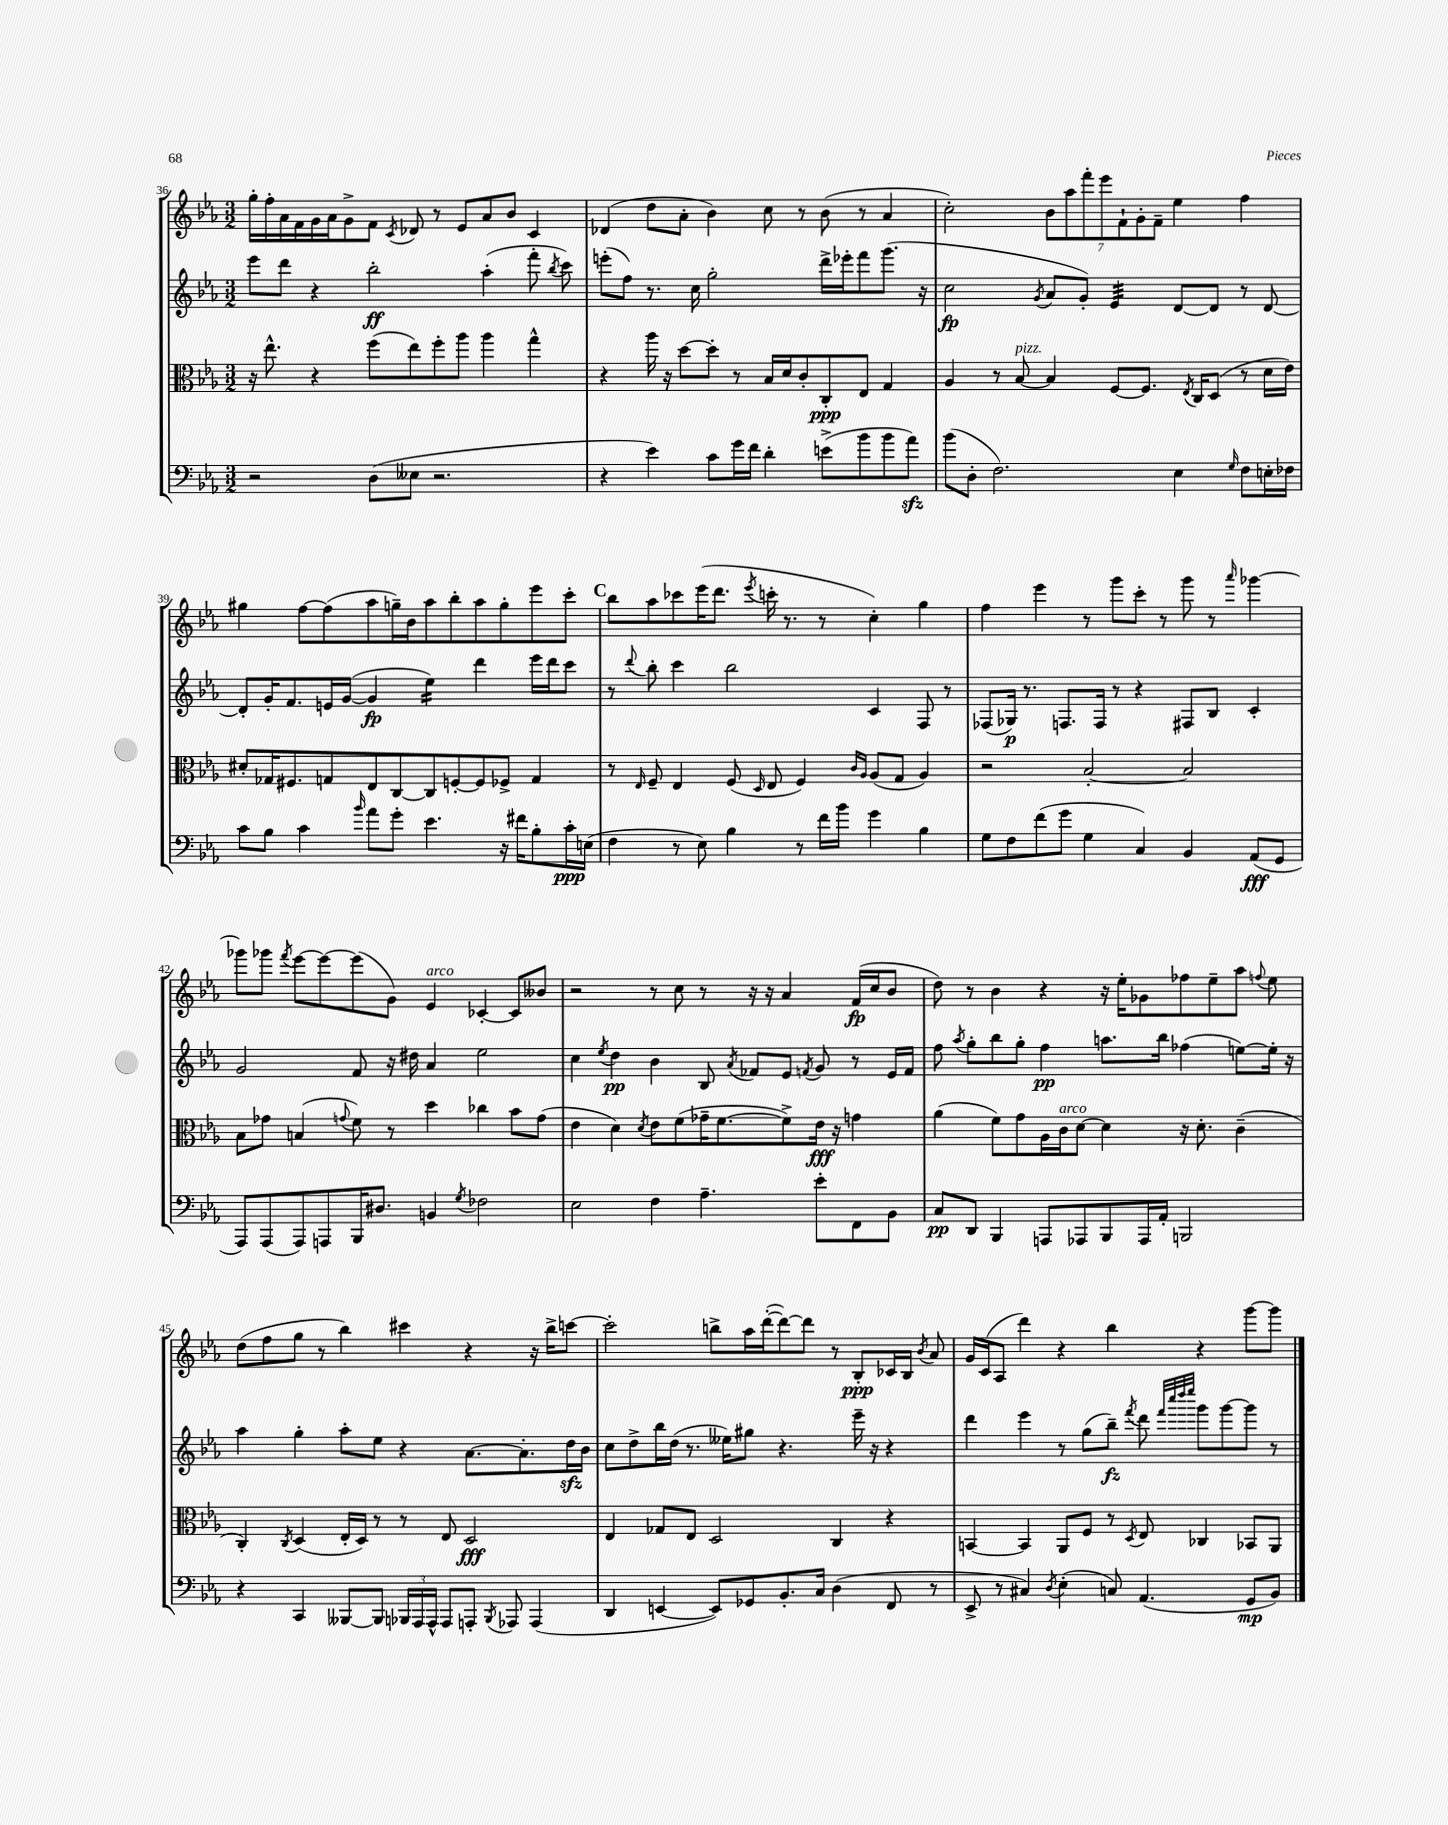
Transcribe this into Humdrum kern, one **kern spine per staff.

**kern	**kern	**kern	**kern
*staff4	*staff3	*staff2	*staff1
*clefF4	*clefC3	*clefG2	*clefG2
*k[b-e-a-]	*k[b-e-a-]	*k[b-e-a-]	*k[b-e-a-]
*M3/2	*M3/2	*M3/2	*M3/2
2r	16r	8eee-\L	16gg'\LL
.	8.ee-^^\	.	16ff'\
.	.	8ddd\J	16a-\
.	.	.	16f\
.	4r	4r	16g\
.	.	.	16a-\J
.	.	.	8g^\
(8D\L	(8ff\L	2bb-'\	8f\J
.	.	.	8qc/
8E--\J	8ee-\)	.	8d-/
2.r	8ff'\	.	8r
.	8aa-\J	.	8e-/L
.	4aa-\	(4aa-'\	8a-/
.	.	.	8b-/J
.	4gg^^\	8fff'\	4c/
.	.	8qbb-/	.
.	.	8ccc\)	.
=	=	=	=
4r	4r	(8eee'\L	(4d-/
.	.	8ff\J)	.
4e-\)	16aa-\	8.r	8dd\L
.	16r	.	.
.	[8dd\L	.	8a-'\J
.	.	16cc\	.
8c\L	8dd'\]J	2gg'\	4b-\)
16g\L	8r	.	.
16f\JJ	.	.	.
4d'\	16B-/LL	.	8cc\
.	16d/J	.	.
.	8c'/	.	8r
(8e^\L	8C'/	16ddd^\LL	(8b-\
.	.	16eee-'\J	.
8b-\	8E-/J	8fff\	8r
8b-\	4G/	(8.ggg\J	4a-/
8a-\J)	.	.	.
.	.	16r	.
=	=	=	=
(8b-\L	4A-/	2cc\	2cc'\)
8D'\J	.	.	.
2.F\)	8r	.	.
.	[8B-/	.	.
.	.	8qg/	.
.	4B-/]	8a-/L	14b-\L
.	.	.	14aa-\
.	.	8g'/J)	.
.	.	.	14fff'\
.	.	.	14eee-\
.	[8F/L	4e-/	.
.	.	.	14f`\
.	.	.	14g'\
.	8.F/]J	.	.
.	.	.	14f~\J
4E-\	.	[8d/L	4ee-\
.	8qE-/	.	.
.	16C/LK	.	.
.	(8D/J	8d/]J	.
16qqG/	.	.	.
8F\L	8r	8r	4ff\
16E'\L	16d\LL	[8d/	.
16F-\JJ	16e-\JJ)	.	.
=	=	=	=
8c\L	8d#'/L	8d'/]L	4gg#\
8B-\J	16G-/K	16g'/K	.
.	8.F#/	8.f/	.
4c\	.	.	[8ff\L
.	8G/	16e/L	(8ff\]
.	.	([16g/JJ	.
16qqb-/	.	.	.
8a-\L	8E-/	4g/]	8aa-\
8g'\J	[8C/	.	16gg~\L)
.	.	.	16b-\J
4.e-\	8C/]	4ee-\)	8aa-\
.	[8F'/	.	8bb-'\
.	8F/]	4ddd\	8aa-\
16r	8F-^/J	.	8gg'\
16f#\LK	.	.	.
8B-'\	4G/	16eee-\LL	8eee-\
.	.	16ddd\J	.
16c'\L	.	8ccc\J	8ccc'\J
(16E\JJ	.	.	.
=	=	=	=
4F\	8r	8r	8bb-\L
.	16qqE-/	8qqddd/	.
.	8F~/	8bb-'\	8aa-\
8r	4E-/	4ccc\	8ccc-\
8E-\)	.	.	(16eee-\K
.	.	.	8.ddd\J
4B-\	(8F/	2bb-\	.
.	16qqD/	.	8qeee-/
.	8E-/	.	16ccc'\
.	.	.	8.r
8r	4F/)	.	.
16f\LL	.	.	8r
16b-\JJ	.	.	.
.	16qqc/LL	.	.
.	16qqA-/JJ	.	.
4g\	(8A-/L	4c/	4cc'\)
.	8G/J	.	.
4B-\	4A-/)	8F/	4gg\
.	.	8r	.
=	=	=	=
8G\L	2r	(8F-/L	4ff\
8F\	.	16G-/Jk)	.
.	.	8.r	.
(8f\	.	.	4eee-\
8g\J	.	8.F/L	.
4G\	[2B-'/	.	8r
.	.	16F/Jk	.
.	.	8r	8ggg\L
4C/)	.	4r	8ccc'\J
.	.	.	8r
4BB-/	2B-/]	8F#/L	8ggg\
.	.	8B-/J	8r
.	.	.	16qqaaa-/
(8AA-/L	.	4c'/	[4ggg-\
8GG/J	.	.	.
=	=	=	=
8AAA-/L)	8B-\L	2g/	8ggg-\]L
(8AAA-/	8g-\J	.	8ggg-\J
.	.	.	8qfff/
8AAA-/)	(4B/	.	[8eee-\L
8AAA/	.	.	8eee-\_
.	8qqg/	.	.
16BBB-/K	8f\)	8f/	(8eee-\]
8.D#/J	.	.	.
.	8r	16r	8g\J)
.	.	16dd#\	.
4BB/	4dd\	4a-/	4e-/
8qG/	.	.	.
2F-\	4cc-\	2ee-\	[4c-'/
.	8b-\L	.	8c-/]L
.	(8g\J	.	8b--/J
=	=	=	=
2E-\	4e-\	4cc\	2r
.	.	8qee-/	.
.	4d\)	4dd\	.
.	8qd/	.	.
4F\	8e-\L	4b-\	8r
.	(8f\	.	8cc\
4.A-~\	16g-~\K	8B-/	8r
.	[8.f\	.	.
.	.	8qa-/	.
.	.	8f-/L	16r
.	.	.	16r
.	8f^\])	8e-/J	4a-/
.	.	8qf/	.
8e-'\L	16e-\Jk	8g/	.
.	16r	.	.
8FF\	4g\	8r	(16f/LL
.	.	.	16cc/J
8BB-\J	.	16e-/LL	8b-/J
.	.	16f/JJ	.
=	=	=	=
8C/L	(4a-\	8ff\	8dd\)
.	.	8qaa-/	.
8DD/J	.	8gg'\L	8r
4BBB-/	8f\L)	8bb-\	4b-\
.	8g\	8gg'\J	.
8AAA/L	16A-\L	4ff\	4r
.	16c\J	.	.
8AAA-/	[8d\J	.	.
8BBB-/	4d\]	8.aa\L	16r
.	.	.	16ee-'\LK
16AAA-/L	.	.	8g-\
16AA-'/JJ	.	16bb-\Jk	.
2BBB/	16r	(4ff-\	8ff-\
.	8.d'\	.	.
.	.	.	8ee-~\
.	(4c~\	[8ee\L)	8aa-\J
.	.	.	8qqff/
.	.	16ee'\]Jk	8ee-\
.	.	16r	.
=	=	=	=
4r	4C'/)	4aa-\	(8dd\L
.	.	.	8ff\
.	8qC/	.	.
4CC/	(4D/	4gg'\	8gg\J
.	.	.	8r
[8BBB--/L	16E-'/LL	8aa-'\L	4bb-\)
.	16D/JJ)	.	.
8BBB--/]J	8r	8ee-\J	.
24BBB-/LL	8r	4r	4ccc#\
24AAA-/	.	.	.
24AAA-^^/JJ	.	.	.
8AAA-/L	8E-/	.	.
8AAA'/J	2D/	[8.a-\L	4r
8qBBB-/	.	.	.
8AAA-/	.	.	.
.	.	8.a-'\]	.
(4AAA-/	.	.	16r
.	.	.	16bb-^\LK
.	.	16dd\L	[8ccc\J
.	.	16b-\JJ	.
=	=	=	=
4DD/	4E-/	8cc\L	2ccc'\]
.	.	8dd^\	.
[4EE/	8G-/L	16bb-\L	.
.	.	(16dd\JJ	.
.	8E-/J	8.r	.
8EE/]L)	2D/	.	8bb^\L
.	.	16ee--\LK)	.
8GG-/	.	8gg#\J	16aa-\L
.	.	.	([16ddd'\J
8.BB-'/	.	4.r	8ddd\_)
.	.	.	8ddd\]J
16C/Jk	.	.	.
(4D\	4C/	.	8r
.	.	16eee-~\	8B-'/L
.	.	16r	.
8FF/	4r	4r	16c-/L
.	.	.	16B-/JJ
.	.	.	8qb-/
8r	.	.	8a-/
=	=	=	=
8EE-^/	[4BB/	4ddd\	16g/LL
.	.	.	(16c/J
8r	.	.	8A-/J
4C#/)	4BB/]	4eee-\	4ddd\)
8qD/	.	.	.
(4E-'\	8AA-/L	8r	4r
.	8F/J	(8gg\L	.
8C/)	8r	8bb-~\J)	4bb-\
.	8qD/	8qfff/	.
(4.AA-/	8E-/	8ddd\	.
.	.	32qqfff/LLL	.
.	.	32qqcccc/	.
.	.	32qqdddd/	.
.	.	32qqeeee-/JJJ	.
.	4C-/	8ggg\L	4r
.	.	[8ggg\	.
8GG/L	8BB-/L	8ggg\]J	[8ggg\L
8BB-/J)	8AA-/J	8r	8ggg\]J
==	==	==	==
*-	*-	*-	*-
